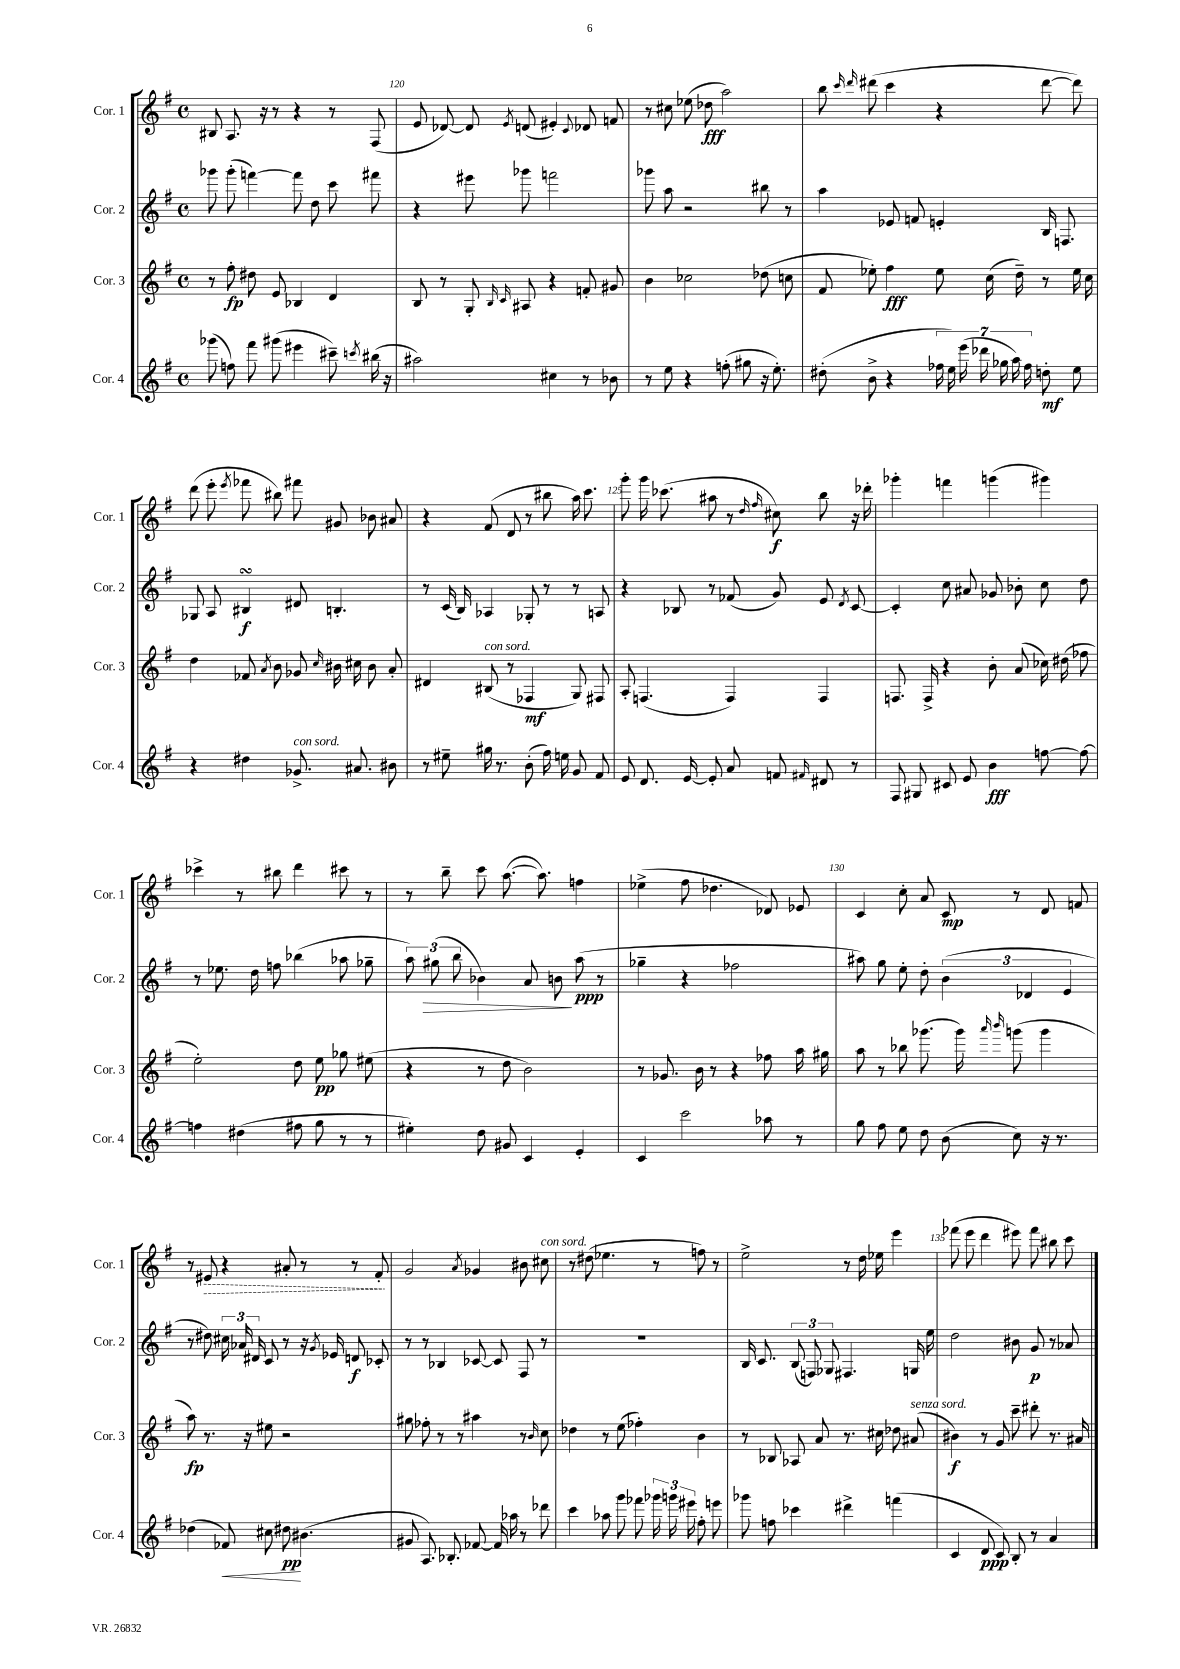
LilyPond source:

<<
\new StaffGroup <<
\new Staff = "s0" \with { instrumentName = "Cor. 1" shortInstrumentName = "Cor. 1" } {
    \clef treble \key g \major \defaultTimeSignature \time 4/4
    \autoBeamOff bis8 a8. r16 r8 r4 r8 fis8( |
    e'8 des'8~) des'8 \acciaccatura { e'8 } d'8( eis'4-.) \appoggiatura { c'8 } des'8 f'8 |
    r8 cis''8 ees''8( des''8\fff a''2) |
    b''8 \grace { c'''16 d'''16 } dis'''8( c'''4 r4 dis'''8~ dis'''8) |
    d'''8( e'''8-. \acciaccatura { e'''8 } fes'''8 bis''8) fis'''8 gis'8 bes'8 ais'8 |
    r4 fis'8( d'8 r8 bis''8 a''16) c'''8. |
    g'''8-. g'''16 ces'''8.( ais''8 r8 \grace { d''16 fis''16 } cis''8\f) b''8 r16 des'''16-. |
    ges'''4-. f'''4 g'''4( gis'''4) |
    ces'''4-> r8 bis''8 d'''4 cis'''8 r8 |
    r8 b''8-- c'''8 a''8.~( a''8.) f''4 |
    ees''4->( fis''8 des''4. des'8) ees'8 |
    c'4 c''8-. a'8 c'8\mp r8 d'8 f'8 |
    r8 \once \override Hairpin.style = #'dashed-line eis'8\> r4 ais'8-. r8 r8 fis'8-.\! |
    g'2 \acciaccatura { a'8 } ges'4 bis'8 cis''8^\markup { \italic "con sord." } |
    r8 dis''8( ees''4. r8 f''8) r8 |
    e''2-> r8 d''16 ees''16 e'''4 |
    fes'''8( e'''8 d'''4 eis'''8) fes'''8 bis''8 c'''8 \bar "|." |
}
\new Staff = "s1" \with { instrumentName = "Cor. 2" shortInstrumentName = "Cor. 2" } {
    \clef treble \key g \major \defaultTimeSignature \time 4/4
    \autoBeamOff ges'''8 ges'''8-.( f'''4~) f'''8 d''8 c'''8 fis'''8 |
    r4 eis'''8 ges'''8 f'''2 |
    ges'''8 a''8 r2 bis''8 r8 |
    a''4 ees'8 f'8 e'4-. b16 f8. |
    ges8 a8 bis4\turn\f dis'8 b4.-. |
    r8 c'16( b16) aes4 ges8-. r8 r8 a8 |
    r4 bes8 r8 fes'8( g'8) e'8 \acciaccatura { d'8 } c'8~ |
    c'4-. c''8 ais'8 ges'8 bes'8-. c''8 d''8 |
    r8 ees''8. d''16 f''8 bes''4( aes''8 ges''8-- |
    \tuplet 3/2 { a''8) gis''8\>( b''8 } bes'4) a'8 b'8\! a''8\ppp( r8 |
    ges''4-- r4 fes''2 |
    ais''8) g''8 e''8-. d''8-. \tuplet 3/2 { b'4( des'4 e'4 } |
    r8 dis''8) \tuplet 3/2 { cis''16 aes'16 dis'16 } c'8 r8 r16 \acciaccatura { g'8 } ees'16 d'8\f ces'8-. |
    r8 r8 bes4 ces'8~ ces'8 fis8 r8 |
    R1 |
    b16 c'8. \tuplet 3/2 { b8( f8) ges8 } fis4. g16 e''16 |
    d''2 bis'8 g'8\p r8 aes'8 \bar "|." |
}
\new Staff = "s2" \with { instrumentName = "Cor. 3" shortInstrumentName = "Cor. 3" } {
    \clef treble \key g \major \defaultTimeSignature \time 4/4
    \autoBeamOff r8 fis''8-.\fp dis''8 e'8 bes4 d'4 |
    b8 r8 g8-. \grace { b16 c'16 } ais8 r4 f'8-. gis'8 |
    b'4 ces''2 des''8( c''8 |
    fis'8 ees''8-.) fis''4\fff ees''8 c''16( d''16--) r8 ees''16 c''16 |
    d''4 fes'8 \acciaccatura { a'8 } b'8 ges'8 \grace { c''16 } bis'16 cis''16 bis'8 a'8-. |
    dis'4 bis8^\markup { \italic "con sord." }( r8 fes4\mf g8) fis8 |
    a8-. f4.( f4) f4 |
    f8. f16-> r4 b'8-. a'8( ces''16) dis''16( fes''8 |
    e''2-.) d''8 e''8\pp ges''8 eis''8( |
    r4 r8 d''8 b'2) |
    r8 ges'8. b'16 r8 r4 fes''8 a''16 gis''16 |
    a''8 r8 bes''8 ges'''8.( ges'''16) \grace { a'''16 b'''16 } g'''8( g'''4 |
    a''8\fp) r8. r16 eis''8 r2 |
    gis''8 fes''8-. r8 r8 ais''4 r8 \grace { b'16 } c''8 |
    des''4 r8 e''8( fes''4-.) b'4 |
    r8 bes8 aes8 a'8 r8. cis''16 des''8 ais'8^\markup { \italic "senza sord." }( |
    bis'4\f) r8 g'8 c'''8-- dis'''8-. r8. ais'16 \bar "|." |
}
\new Staff = "s3" \with { instrumentName = "Cor. 4" shortInstrumentName = "Cor. 4" } {
    \clef treble \key g \major \defaultTimeSignature \time 4/4
    \autoBeamOff ges'''8( f''8) fis'''8 gis'''8( eis'''4 cis'''8--) \acciaccatura { c'''8 } bis''16( r16 |
    ais''2) cis''4 r8 bes'8 |
    r8 e''8 r4 f''8-.( gis''8 r16 e''8.-.) |
    dis''8-.( b'8-> r4 \tuplet 7/4 { fes''16 e''16) e'''16( des'''16 ges''16 a''16) fes''16 } d''8-.\mf e''8 |
    r4 dis''4 ges'8.->^\markup { \italic "con sord." } ais'8. bis'8 |
    r8 eis''8-- gis''16 r8. b'8-.( fis''16) e''16 g'8 fis'8 |
    e'8 d'8. e'16~ e'8-. a'8 f'8 \grace { fis'16 } dis'8 r8 |
    fis8 gis8 cis'8 e'8 b'4\fff f''8~ f''8~ |
    f''4 dis''4( fis''8 g''8 r8 r8 |
    eis''4-.) d''8 gis'8 c'4 e'4-. |
    c'4 c'''2 aes''8 r8 |
    g''8 fis''8 e''8 d''8 b'8( c''8) r16 r8. |
    des''4( fes'8\<) cis''8 dis''8\pp\! bis'4.( |
    gis'8 a8.) bes8.-. fes'8~ fes'16 aes''16 r8 des'''8 |
    c'''4 aes''8 g'''8 fes'''8 \tuplet 3/2 { ges'''16 g'''16 eis'''16 } fis''8-. e'''8 |
    ges'''8 f''8 ces'''4 dis'''4-> f'''4( |
    c'4 d'8\ppp c'8) b8-. r8 a'4 \bar "|." |
}
>>
>>
\layout { \context { \Score currentBarNumber = #119 \override BarNumber.break-visibility = ##(#f #t #t) barNumberVisibility = #(every-nth-bar-number-visible 5) } }
